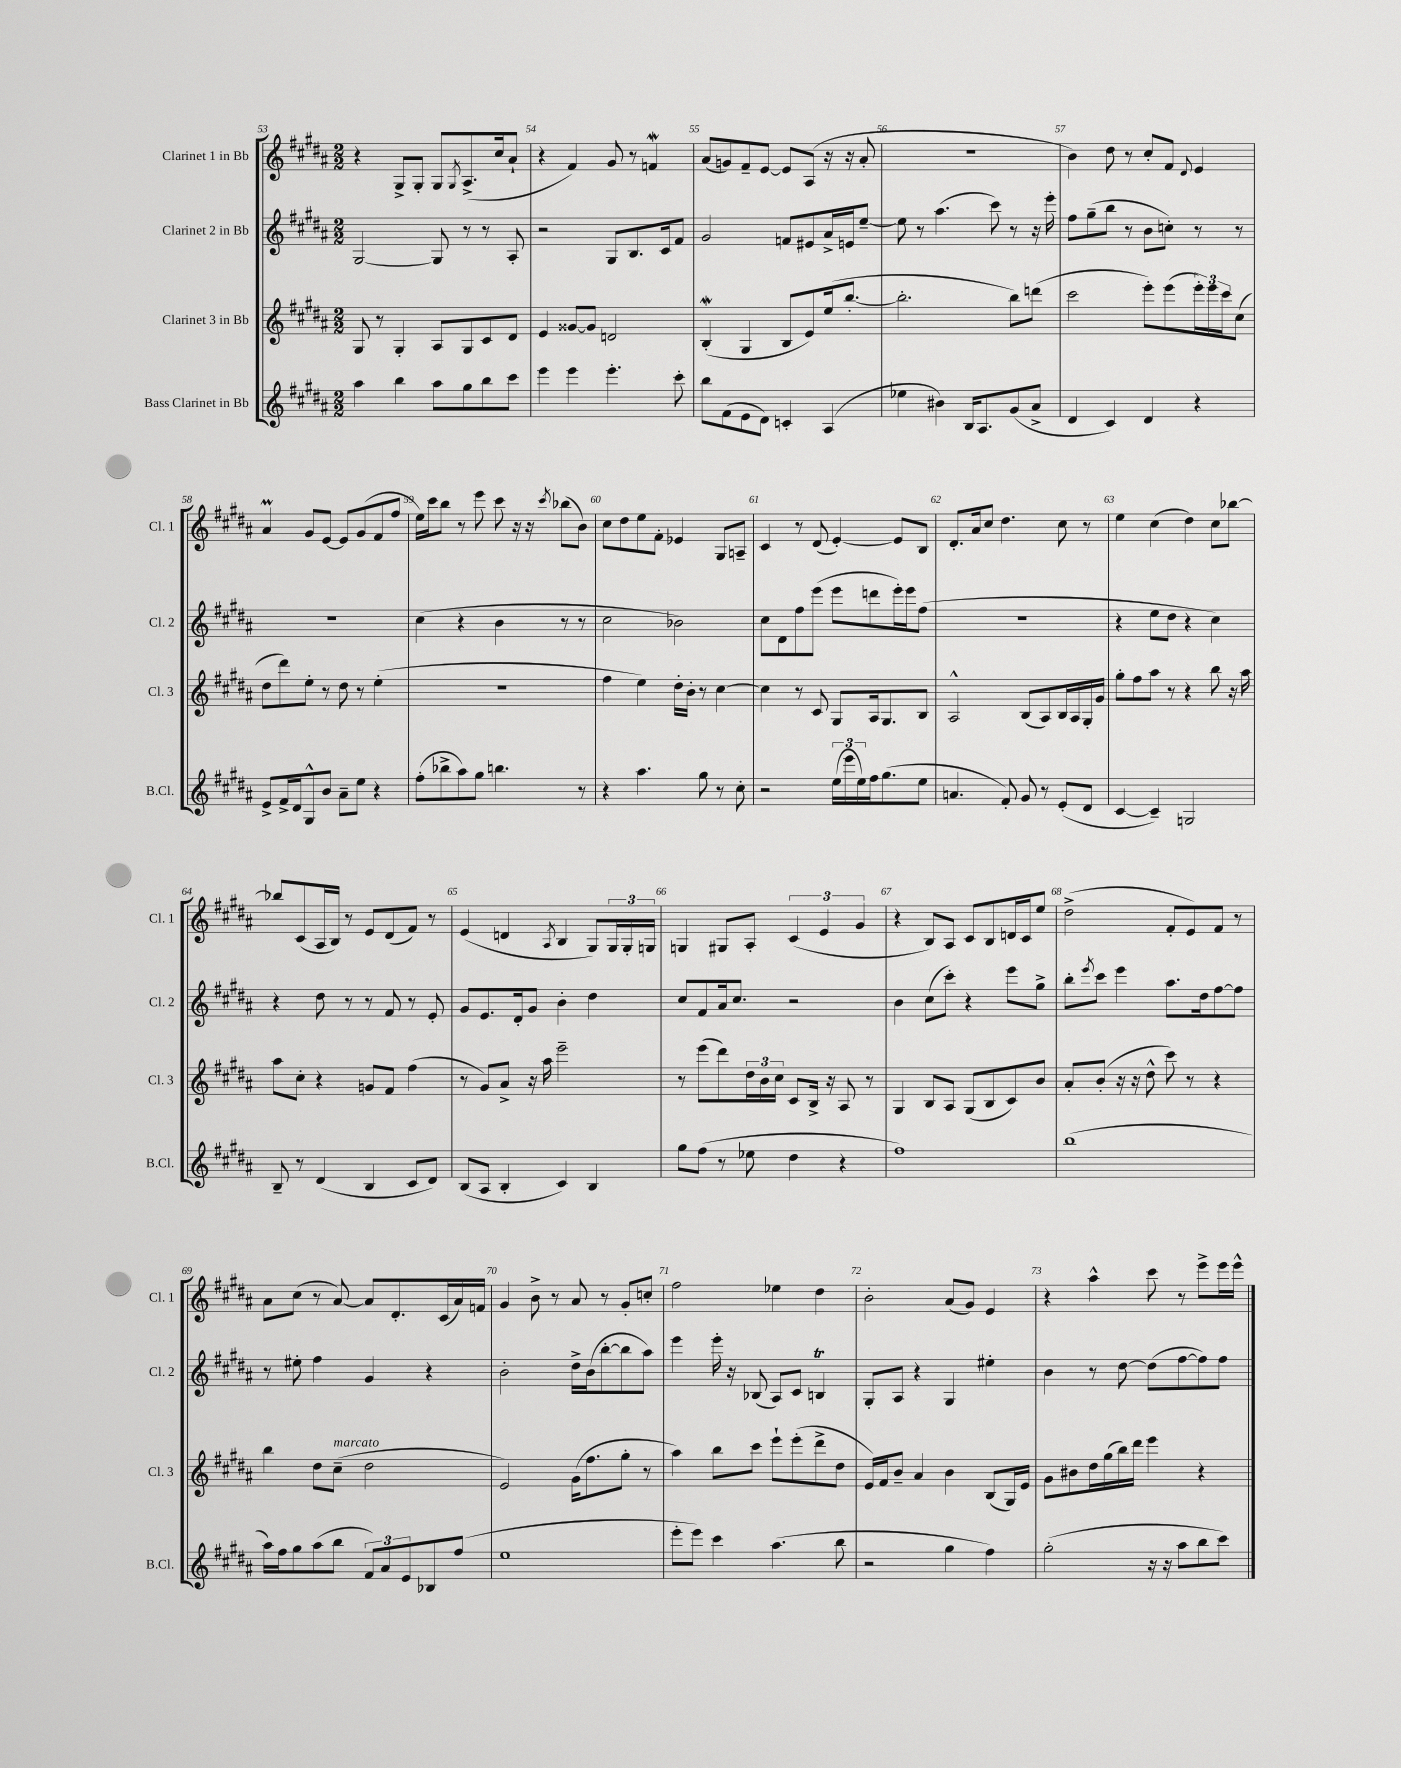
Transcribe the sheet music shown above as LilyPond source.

<<
\new StaffGroup <<
\new Staff = "s0" \with { instrumentName = "Clarinet 1 in Bb" shortInstrumentName = "Cl. 1" } {
    \clef treble \key b \major \numericTimeSignature \time 2/2
    r4 gis8-> gis8-. gis8 \acciaccatura { gis8 } ais8.->( cis''16 ais'8-! |
    r4 fis'4) gis'8 r8 f'4\mordent |
    ais'8( g'8) fis'8-- e'8~ e'8 ais8( r16 r16 ais'8-. |
    R1 |
    b'4) dis''8 r8 cis''8-. fis'8 \appoggiatura { dis'8 } e'4 |
    ais'4\prall gis'8 e'8~ e'8 gis'8( fis'8 fis''8 |
    e''16) cis'''16 b''8 r8 e'''8 cis'''8 r16 r16 \acciaccatura { cis'''8 } bes''8( b'8) |
    cis''8 dis''8 e''8 fis'8-. ees'4 gis8 a8-- |
    cis'4 r8 dis'8( e'4~-.) e'8 b8 |
    dis'8.-. ais'16 cis''8 dis''4. cis''8 r8 |
    e''4 cis''4( dis''4) cis''8 bes''8~ |
    bes''8 cis'8( ais16 b16) r8 e'8 dis'8( fis'8) r8 |
    e'4( d'4 \acciaccatura { ais8 } b4 gis8) \tuplet 3/2 { gis16 gis16-. g16 } |
    g4 gis8 ais8-. \tuplet 3/2 { cis'4( e'4 gis'4 } |
    r4 b8) ais8 cis'8 b8 d'16 cis'16 e''8 |
    dis''2->( fis'8-. e'8) fis'8 r8 |
    ais'8 cis''8( r8 ais'8~) ais'8 dis'8.-. cis'16( ais'16) f'16 |
    gis'4 b'8-> r8 ais'8 r8 gis'8-. c''8-. |
    fis''2 ees''4 dis''4 |
    b'2-. ais'8( gis'8) e'4 |
    r4 ais''4-^ cis'''8 r8 e'''8-> e'''16 e'''16-^ \bar "|." |
}
\new Staff = "s1" \with { instrumentName = "Clarinet 2 in Bb" shortInstrumentName = "Cl. 2" } {
    \clef treble \key b \major \numericTimeSignature \time 2/2
    gis2~ gis8 r8 r8 ais8-. |
    r2 gis8 b8. cis'16 fis'8 |
    gis'2 f'8 eis'8 ais'16-> e'16 e''8~-- |
    e''8 r8 ais''4.( cis'''8) r8 r16 e'''16-. |
    fis''8 gis''8--( b''8 r8 b'8 c''8-.) r8 r8 |
    r1 |
    cis''4( r4 b'4 r8 r8 |
    cis''2 bes'2) |
    cis''8 dis'8 fis''8 e'''8( e'''8 d'''8 e'''16-.) e'''16 fis''8( |
    R1 |
    r4 e''8 dis''8 r4 cis''4) |
    r4 dis''8 r8 r8 fis'8 r8 e'8-. |
    gis'8 e'8. dis'16-. gis'8 b'4-. dis''4 |
    cis''8 fis'8 ais'16 cis''8. r2 |
    b'4 cis''8( cis'''8-.) r4 e'''8 gis''8-> |
    b''8-. \acciaccatura { e'''8 } cis'''8 e'''4 ais''8. dis''16 fis''8~ fis''8 |
    r8 eis''8-. fis''4 gis'4 r4 |
    b'2-. dis''16-> b'16( b''8~-. b''8 ais''8) |
    e'''4 e'''16-. r16 bes8( ais8) cis'8 b4\trill |
    gis8-. ais8 r4 gis4 eis''4-. |
    b'4 r8 dis''8~ dis''8( fis''8~ fis''8) fis''8 \bar "|." |
}
\new Staff = "s2" \with { instrumentName = "Clarinet 3 in Bb" shortInstrumentName = "Cl. 3" } {
    \clef treble \key b \major \numericTimeSignature \time 2/2
    gis8 r8 gis4-. ais8 gis8 cis'8 dis'8 |
    e'4 gisis'8~ gisis'8 d'2 |
    b4-.\mordent( gis4 b8 e'8) e''16( b''8.~-. |
    b''2.-. b''8) d'''8( |
    cis'''2 e'''8-.) e'''8( \tuplet 3/2 { e'''16-.) e'''16 cis'''16 } cis''8( |
    dis''8 dis'''8) e''8-. r8 dis''8 r8 e''4-.( |
    R1 |
    fis''4 e''4) dis''16-. b'16-. r8 cis''4~ |
    cis''4 r8 cis'8 gis8 ais16 gis8. b8 |
    ais2-^ b8( ais8) b16 ais16 gis16-. gis'16 |
    gis''8-. fis''8 ais''8 r8 r4 b''8 r16 ais''16 |
    ais''8 cis''8-. r4 g'8 fis'8 fis''4( |
    r8 gis'8) ais'8-> r16 ais''16 e'''2-- |
    r8 e'''8( dis'''8) \tuplet 3/2 { dis''16 b'16 cis''16 } cis'8 b16-> r16 ais8 r8 |
    gis4 b8 ais8 gis8( b8 cis'8) b'8 |
    ais'8-. b'8-.( r16 r16 dis''8-^ cis'''8) r8 r4 |
    b''4 dis''8 cis''8--^\markup { \italic "marcato" }( dis''2 |
    e'2) gis'16( fis''8. gis''8-. r8 |
    ais''4) b''8 cis'''8 e'''8-! e'''8-.( dis'''8-> dis''8 |
    e'16) fis'16 b'8-- ais'4 b'4 b8( gis16) e'16 |
    gis'8 bis'8 dis''16 gis''16( b''16) dis'''16 e'''4 r4 \bar "|." |
}
\new Staff = "s3" \with { instrumentName = "Bass Clarinet in Bb" shortInstrumentName = "B.Cl." } {
    \clef treble \key b \major \numericTimeSignature \time 2/2
    ais''4 b''4 ais''8 gis''8 b''8 cis'''8 |
    e'''4 e'''4 e'''4.-. cis'''8-. |
    b''8 fis'8( e'8 dis'8) c'4-. ais4( |
    ees''4 bis'4) b16 ais8. gis'8( ais'8-> |
    dis'4 cis'4) dis'4 r4 |
    e'8-> fis'16-> dis'16 gis8-^ b'8 ais'8-- e''8 r4 |
    fis''8-.( bes''8-> ais''8) gis''8 b''4. r8 |
    r4 ais''4. gis''8 r8 cis''8-. |
    r2 \tuplet 3/2 { e''16( e'''16 e''16) } fis''16 gis''8.( e''8 |
    a'4. fis'8-.) gis'8 r8 e'8-.( dis'8 |
    cis'4~ cis'4--) g2 |
    b8-- r8 dis'4( b4 cis'8 dis'8) |
    b8( ais8 b4-. cis'4) b4 |
    gis''8 fis''8( r8 ees''8 dis''4 r4 |
    fis''1) |
    b''1( |
    ais''16) fis''16 gis''8 ais''8( b''8 \tuplet 3/2 { fis'8) ais'8 e'8 } bes8 fis''8( |
    e''1 |
    e'''8-. e'''8) cis'''4 ais''4.( b''8 |
    r2 gis''4 fis''4) |
    gis''2-.( r16 r16 ais''8 b''8 cis'''8) \bar "|." |
}
>>
>>
\layout { \context { \Score currentBarNumber = #53 \override BarNumber.break-visibility = ##(#f #t #t) barNumberVisibility = #all-bar-numbers-visible } }
